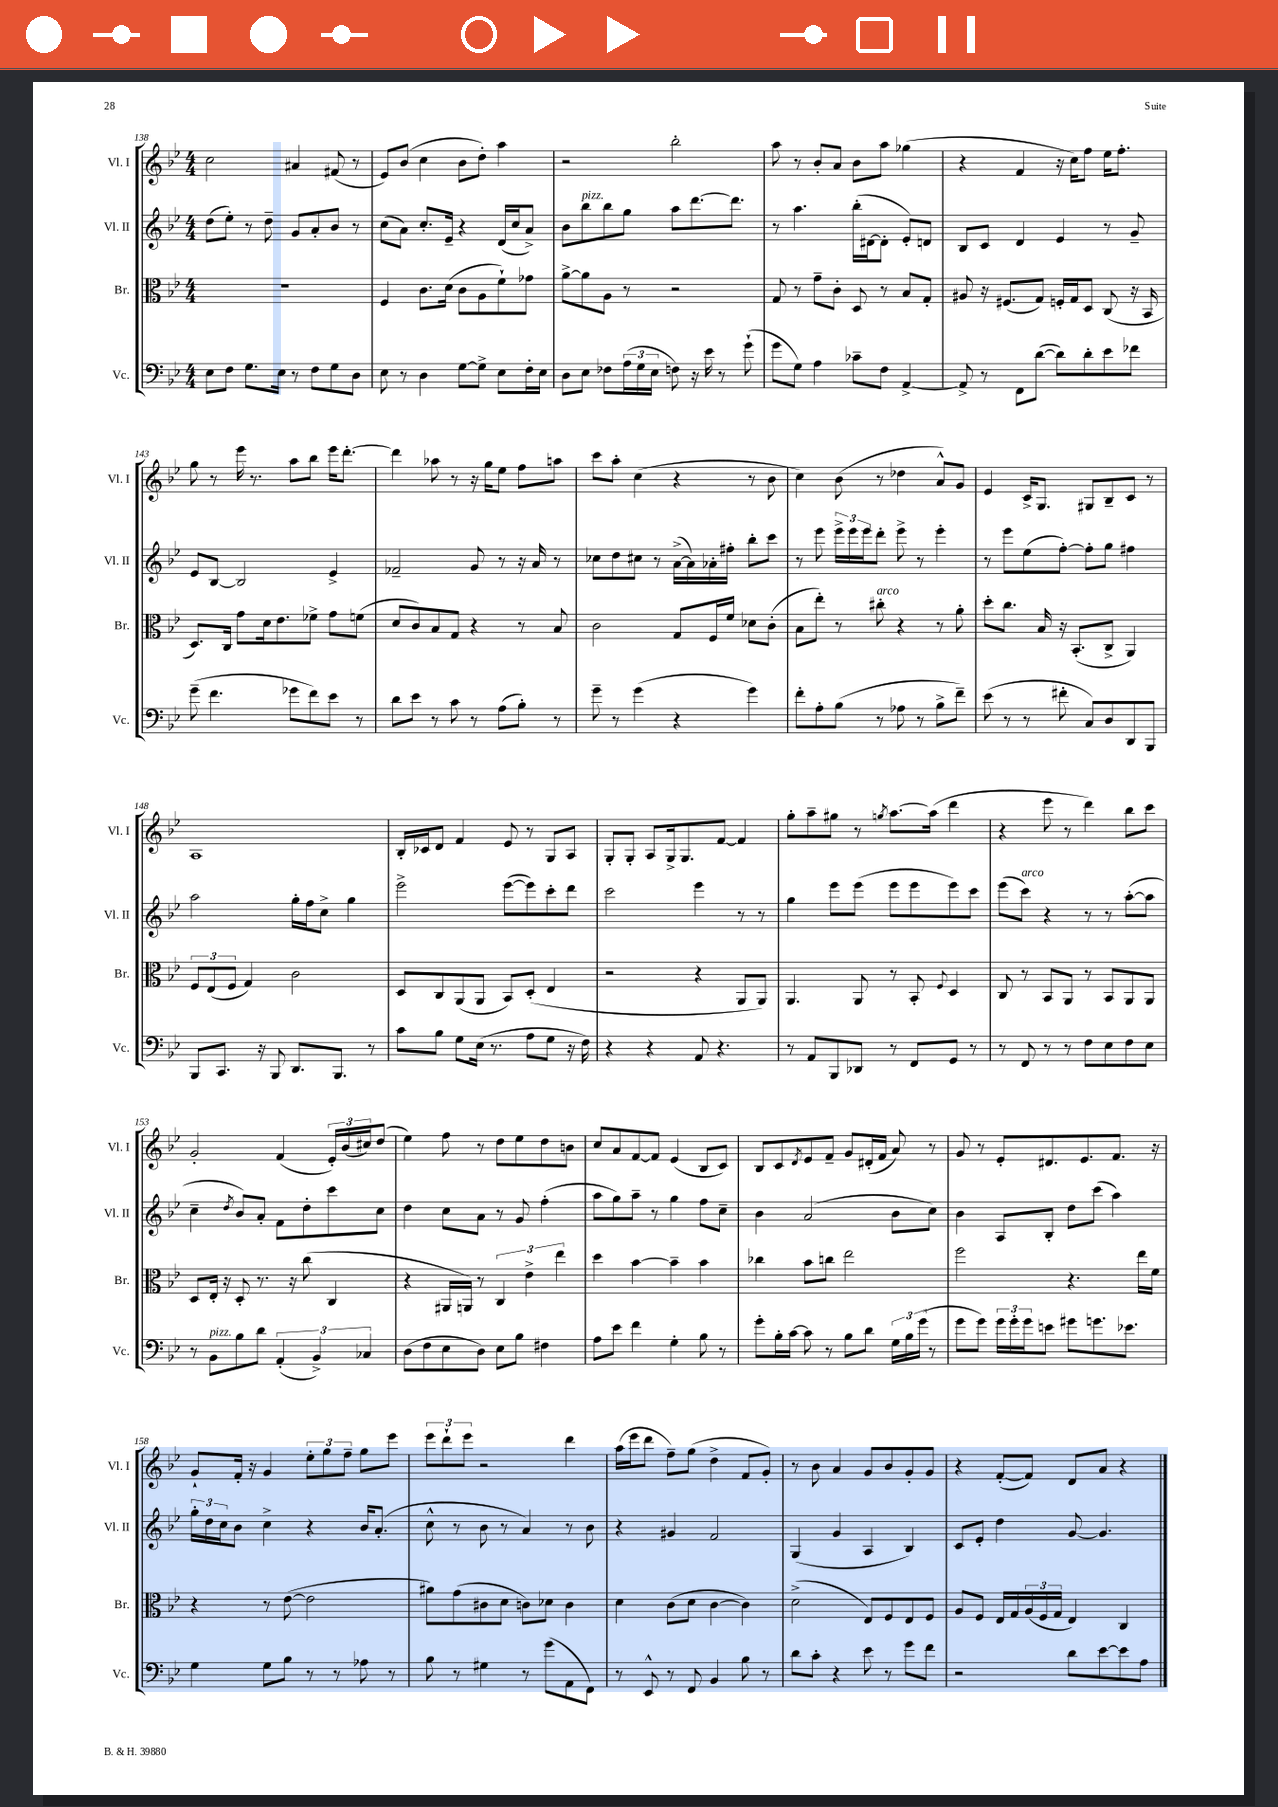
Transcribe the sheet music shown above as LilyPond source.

<<
\new StaffGroup <<
\new Staff = "s0" \with { instrumentName = "Vl. I" shortInstrumentName = "Vl. I" } {
    \clef treble \key bes \major \numericTimeSignature \time 4/4
    c''2 ais'4 fis'8( r8 |
    ees'8) bes'8( c''4 bes'8 d''8-.) a''4 |
    r2 bes''2-. |
    a''8 r8 bes'8-. a'8 bes'8 a''8 ges''4( |
    r4 f'4 r16 c''16) f''8 ees''16 f''8.-. |
    g''8 r8 ees'''16 r8. a''8 bes''8 ees'''16 d'''8.~-. |
    d'''4 aes''8 r8 r16 g''16 ees''8 f''8 a''8 |
    c'''8 a''8-. c''4( r4 r8 bes'8 |
    c''4) bes'8( r8 des''4 a'8-^) g'8 |
    ees'4 c'16-> g8. gis8 bes8-- c'8 r8 |
    a1 |
    bes16-. ces'16 d'8 f'4 ees'8 r8 g8 a8 |
    g8-. g8-. a8 g16-> g8. f'8~ f'4 |
    g''8-. a''8-- gis''8 r8 \acciaccatura { g''8 } a''8.~ a''16( d'''4 |
    r4 ees'''8 r8 d'''4) bes''8 c'''8 |
    g'2-. f'4( \tuplet 3/2 { ees'16-.) bes'16( cis''16) } d''8( |
    ees''4) f''8 r8 d''8 ees''8 d''8 b'8 |
    c''8 a'8 f'8~ f'8 ees'4( bes8 c'8) |
    bes8 c'8 \acciaccatura { d'8 } ees'8 f'8-- g'8 dis'16-.( f'16 a'8) r8 |
    g'8 r8 ees'8-. dis'8. ees'8. f'8. r16 |
    g'8-! f'16-. r16 g'4 \tuplet 3/2 { ees''8-. g''8 f''8-- } g''8 ees'''8 |
    \tuplet 3/2 { ees'''8 d'''8-! ees'''8 } r2 d'''4 |
    a''16( ees'''16 d'''8 f''8--) g''8( d''4-> f'8 g'8-.) |
    r8 bes'8 a'4 g'8 bes'8 g'8-. g'8 |
    r4 f'8~-.( f'8) d'8 a'8 r4 \bar "|." |
}
\new Staff = "s1" \with { instrumentName = "Vl. II" shortInstrumentName = "Vl. II" } {
    \clef treble \key bes \major \numericTimeSignature \time 4/4
    d''8( ees''8-.) r8 d''8-- g'8 a'8-. bes'8 r8 |
    c''8( a'8) c''8.-. ees'16-- r4 d'16( c''16 a'8->) |
    bes'8 bes''8^\markup { \italic "pizz." } bes''8 g''8 a''8 d'''8.~ d'''8. |
    r8 a''4. bes''16-.( dis'16~ dis'8-. ees'8-.) d'8 |
    bes8 c'8 d'4 ees'4 r8 g'8-- |
    ees'8 bes8~ bes2 ees'4-> |
    fes'2-- g'8 r8 r16 a'16 r8 |
    ces''8 d''8 cis''8 r8 a'16~->( a'16) aes'16-. fis''16-. bes''8-. c'''8 |
    r8 ees'''8 \tuplet 3/2 { ees'''16-> ees'''16 ees'''16 } d'''8-. ees'''8-> r8 ees'''4-. |
    r8 ees'''8 ees''8( f''8~-.) f''8-. g''8 fis''4 |
    a''2 g''16-. f''16 c''8-> g''4 |
    ees'''2-> ees'''8~( ees'''8) c'''8-. d'''8 |
    c'''2 ees'''4 r8 r8 |
    g''4 ees'''8 ees'''8( ees'''8 ees'''8 ees'''8) c'''8 |
    ees'''8( c'''8^\markup { \italic "arco" }) r4 r8 r8 a''8~-.( a''8 |
    c''4-- \acciaccatura { d''8 } bes'8) a'8-. f'8 d''8-. c'''8 c''8 |
    d''4 c''8 a'8 r8 g'8 f''4-.( |
    a''8 g''8) a''8-- r8 g''4 f''8 c''8-- |
    bes'4 a'2( bes'8 c''8) |
    bes'4 a8 bes8-. d''8 c'''8( a''4) |
    \tuplet 3/2 { g''16-. d''16 c''16 } bes'8 c''4-> r4 bes'16 a'8.-.( |
    c''8-^ r8 bes'8 r8 a'4) r8 bes'8 |
    r4 gis'4 f'2 |
    g4( g'4 a4 bes4) |
    c'8 ees'8-. d''4 g'8~ g'4. \bar "|." |
}
\new Staff = "s2" \with { instrumentName = "Br." shortInstrumentName = "Br." } {
    \clef alto \key bes \major \numericTimeSignature \time 4/4
    R1 |
    f4 c'8. d'16( c'8 a8 f'8-!) ges'8 |
    a'8~-> a'8 a8 r8 r2 |
    g8 r8 g'8-- c'8-. d8 r8 bes8 g8-. |
    ais8 r16 fis8.( g8) f16-. g16 d8 c8( r16 bes,16 |
    d8.) c16 g'8 d'16 ees'8. fes'8-> g'8 f'8( |
    d'8 c'8) bes8 g8 r4 r8 bes8 |
    c'2 g8 f16 f'16 des'8 c'8-.( |
    bes8 ees''8-.) r8 cis''8-.^\markup { \italic "arco" } r4 r8 a'8-. |
    d''8-. c''8. bes16 r16 bes,8.-.( c8-> a,4) |
    \tuplet 3/2 { f8 ees8( f8 } g4) c'2 |
    d8 c8 a,8( a,8 bes,8) d8-.( ees4 |
    r2 r4 a,8 a,8) |
    a,4. a,8 r8 bes,8-. \appoggiatura { f8 } d4 |
    c8 r8 bes,8 a,8 r8 bes,8 a,8 a,8 |
    d8 ees16-. r16 d8-. r8. r16 c''8( c4 |
    r4 ais,16 a,16) r8 \tuplet 3/2 { c4 ees'4-> ees''4 } |
    d''4 bes'4~ bes'4-- bes'4 |
    ces''4 bes'8 c''8 ees''2 |
    f''2 r4. ees''16 f'16 |
    r4 r8 ees'8~( ees'2 |
    ais'8) g'8( cis'8 d'8 c'8) des'8 c'4 |
    d'4 c'8( d'8 c'4~ c'4) |
    d'2->( ees8) f8 ees8 f8 |
    a8 f8 ees16 g16 \tuplet 3/2 { a16( f16 g16 } ees4) c4 \bar "|." |
}
\new Staff = "s3" \with { instrumentName = "Vc." shortInstrumentName = "Vc." } {
    \clef bass \key bes \major \numericTimeSignature \time 4/4
    ees8 f8 g8. ees16 r8 f8 g8 d8 |
    ees8 r8 d4 g8~ g8-> ees8 f16-. ees16 |
    d8 ees8 fes8 \tuplet 3/2 { a16( g16 ees16 } f8) r16 ees'16 r8 g'8-!( |
    g'8 g8) a4 ces'8-- f8 a,4~-> |
    a,8-> r8 f,8 d'8~( d'8) d'8-. ees'8 fes'8 |
    g'8--( f'4. ges'8 f'8) ees'8 r8 |
    d'8 ees'8 r8 c'8 r8 a8( bes8-.) r8 |
    g'8-- r8 g'4( r4 g'4) |
    f'8-. a8-. bes8( r8 aes8 r8 bes8-> f'8--) |
    ees'8( r8 r8 fis'8-. c8) d8 d,8 bes,,8 |
    bes,,8 c,8. r16 bes,,8 d,8. bes,,8. r8 |
    c'8 bes8 g8 ees16( r8. a8 g8 r16 f16) |
    r4 r4 a,8 r4. |
    r8 a,8 bes,,8 des,8 r8 f,8 g,8 r8 |
    r8 f,8 r8 r8 f8 ees8 f8 ees8 |
    r8 bes,8^\markup { \italic "pizz." } bes8 d'8 \tuplet 3/2 { a,4-.( bes,4->) ces4 } |
    d8( f8 ees8 d8) ees8 bes8 fis4 |
    a8 ees'8 f'4 g4-. bes8 r8 |
    g'8-. bes16-. c'16~ c'8 r8 bes8 d'8 \tuplet 3/2 { g16 bes16 g'16( } r8 |
    g'8 g'8) \tuplet 3/2 { g'16 g'16-. g'16 } e'8 gis'8 g'8. ees'8. |
    g4 g8 bes8 r8 r8 aes8 r8 |
    bes8 r8 gis4 r8 g'8( a,8 f,8) |
    r8 ees,8-^ r8 f,8 bes,4 bes8 r8 |
    d'8 c'8-. r4 ees'8 r8 g'8 f'8 |
    r2 d'8 ees'8~ ees'8 a8 \bar "|." |
}
>>
>>
\layout { \context { \Score currentBarNumber = #138 } }
